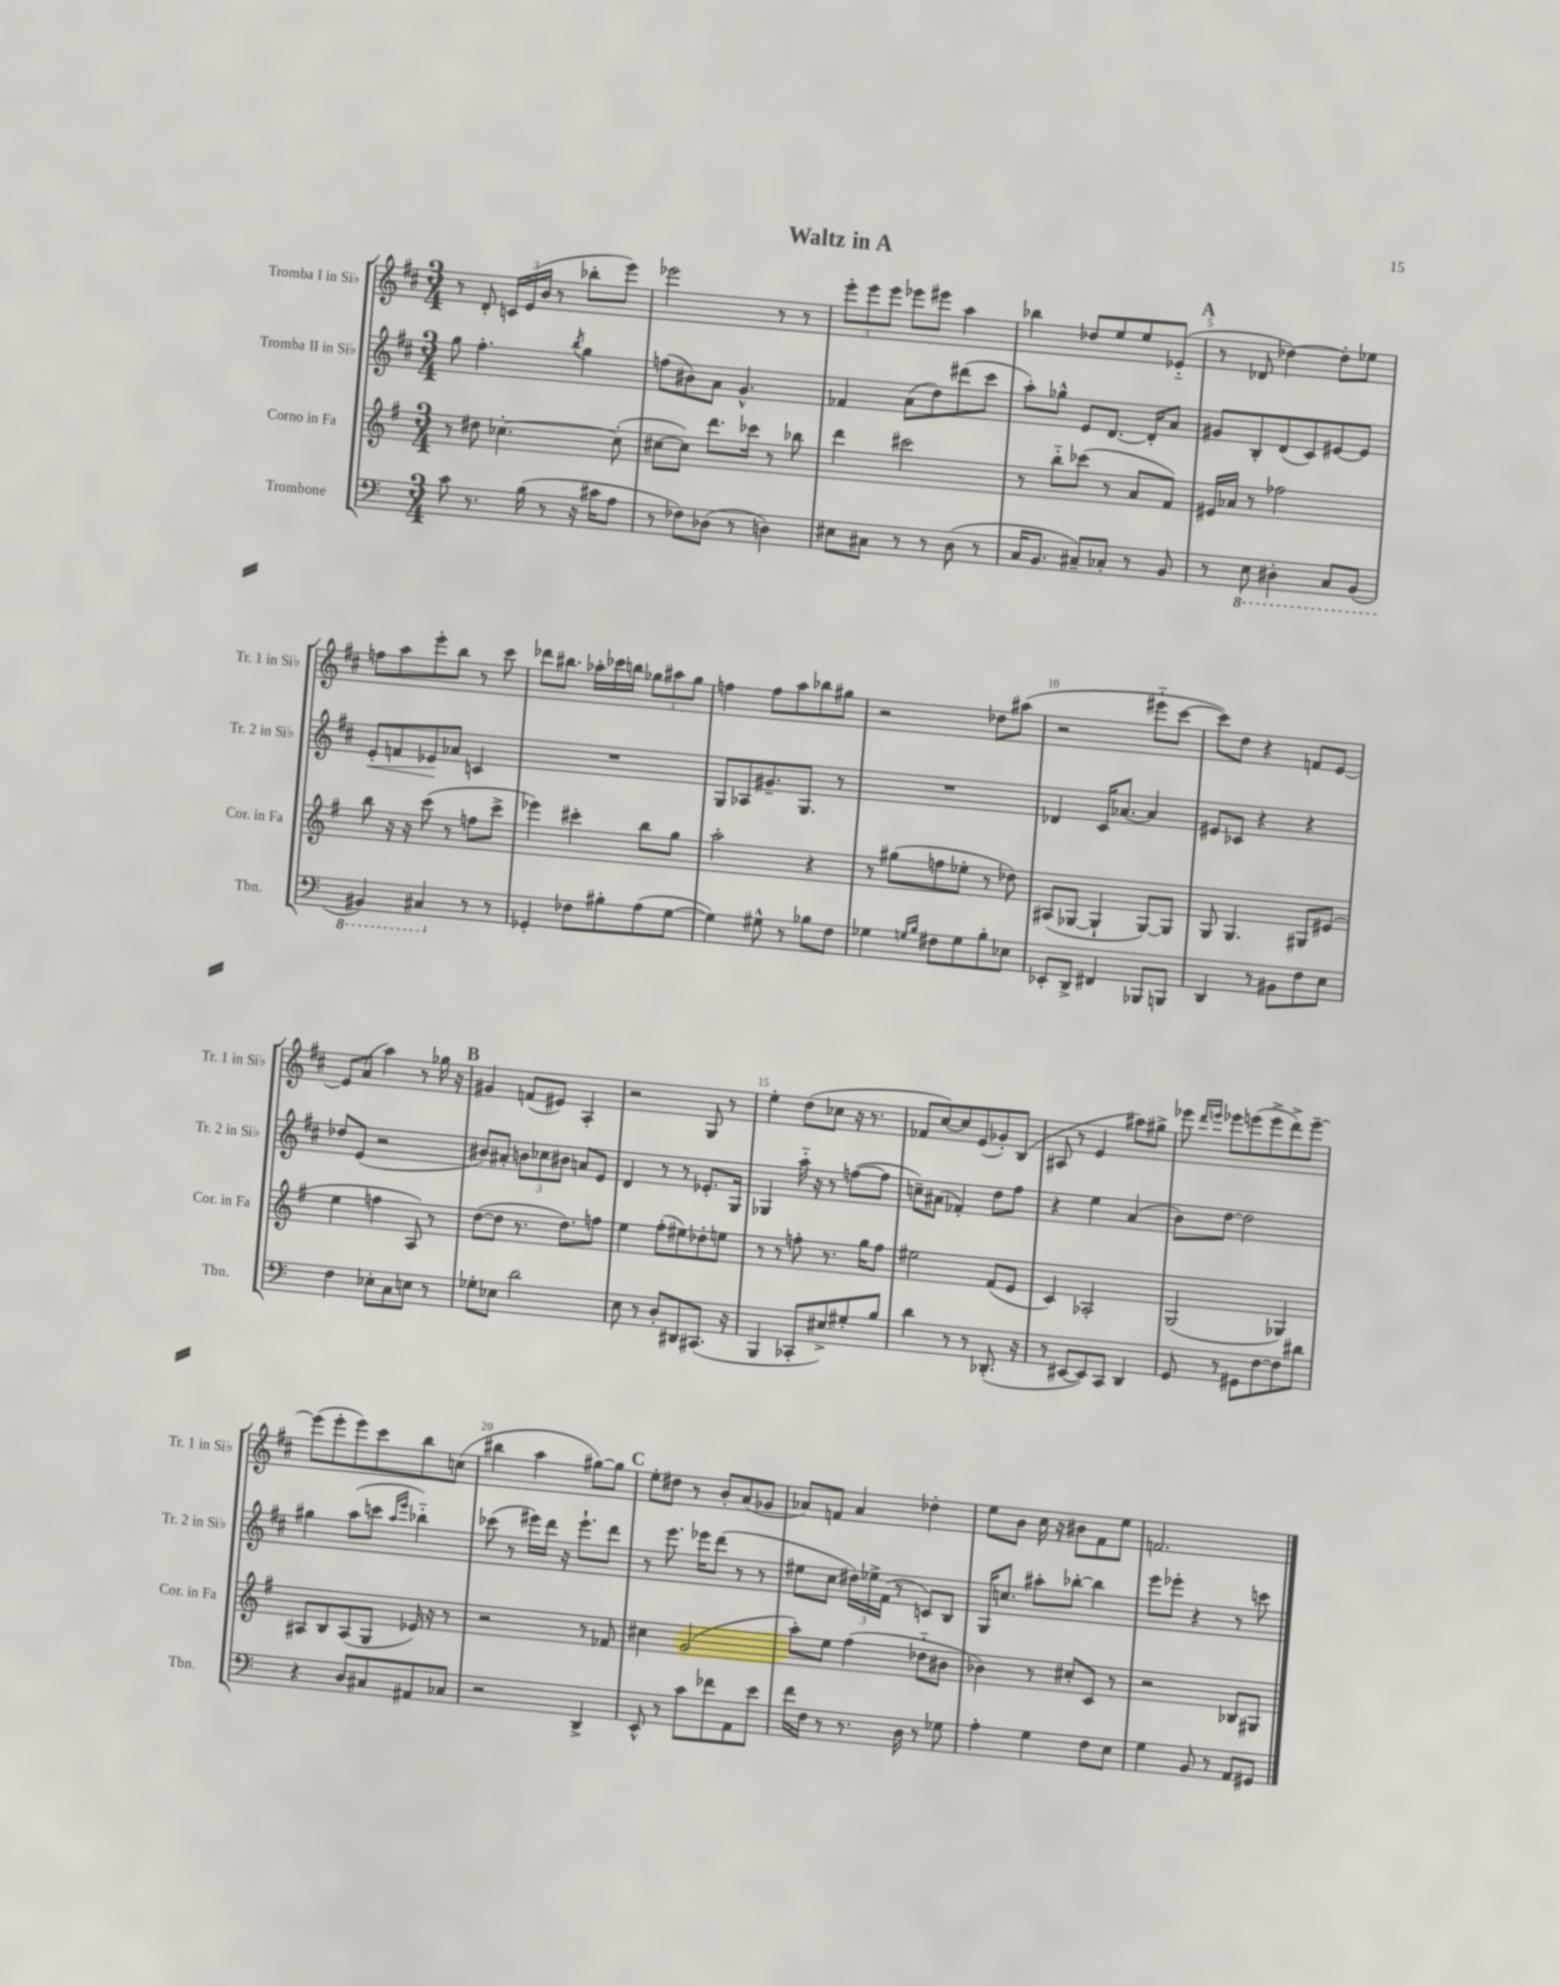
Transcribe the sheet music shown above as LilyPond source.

\header { title = "Waltz in A" }
<<
\new StaffGroup <<
\new Staff = "s0" \with { instrumentName = "Tromba I in Sib" shortInstrumentName = "Tr. 1 in Sib" } {
    \clef treble \key d \major \numericTimeSignature \time 3/4
    r8 d'8-. \tuplet 3/2 { c'16 e'16( b'16 } r8 bes''8-. e'''8) |
    ees'''2 r8 r8 |
    \tuplet 3/2 { e'''8-. e'''8 e'''8 } ees'''8 eis'''8 a''4 |
    bes''4 des''8 e''8 e''8 ees'8-_( |
    \mark \markup { \bold "A" } r8 des'8 des''4~) des''8-. ees''8 |
    f''8 a''8 e'''8-. b''8 r8 cis'''8 |
    des'''8 bis''8. aes''16-. ces'''16 b''16 \tuplet 3/2 { ges''8 ais''8 ges''8 } |
    f''4 f''8 a''8 bes''8 gis''8 |
    r2 des''8 ais''8( |
    r2 eis'''8-_ cis'''8~ |
    cis'''8) d''8 r4 f'8 e'8~ |
    e'8 a'8( a''4) r8 ges''16 r16 |
    \mark \markup { \bold "B" } gis'4 f'8( eis'8) a4-. |
    r2 g8 r8 |
    e''4-. d''8( ces''8 r16 r8. |
    fes'8 cis''8~) cis''8 e'8( ges'8-.) b8( |
    ais8 r8 e'4 ais''8) gis''8-> |
    ees'''8 \grace { d'''16 e'''16 } ees'''8 e'''8( e'''8-> d'''8->) e'''8~-- |
    e'''8( e'''8-. e'''8) cis'''8 b''8 c''8( |
    bis''4 a''4 gis''8~) gis''8 |
    \mark \markup { \bold "C" } e''8-. dis''8 r8 b'8-. a'8( ges'8 |
    aes'8) f'8 aes'4 des''4-. |
    e''8 b'8 cis''16 r16 bis'8 fis'8 e''8 |
    f'2. \bar "|." |
}
\new Staff = "s1" \with { instrumentName = "Tromba II in Sib" shortInstrumentName = "Tr. 2 in Sib" } {
    \clef treble \key d \major \numericTimeSignature \time 3/4
    g''8 fis''4.-. \acciaccatura { b''8 } g''4 |
    f''8( bis'8) a'8 g'4.-^ |
    fes'4 a'8( d''8) dis'''8( cis'''8 |
    a''8-.) ges''8-^ e'8 d'8.~ d'16-. a'8 |
    \mark \markup { \bold "A" } gis'8 b8-. d'8( cis'8) eis'8~ eis'8 |
    e'8-.\< f'8 ees'8\! aes'8 c'4 |
    R2. |
    g8 aes8 gis'8.-- g8. r8 |
    R2. |
    des'4 cis'16 aes'8.~ aes'4 |
    eis'8 ces'8 r4 r4 |
    des''8 e'8( r2 |
    \mark \markup { \bold "B" } bis'8) ais'8-. \tuplet 3/2 { b'8 ces''8 bis'8 } a'8 e'8 |
    d'4 r8 r8 ees'8.-. g16 |
    ges4 a''16-_ r16 r8 f''8~( f''8 |
    c''8--) ais'8( fes'4-.) d''8 fis''8 |
    r4 e''4 a'4( |
    b'8) d''8~ d''2 |
    gis''4 a''8( c'''8 \grace { a''16 e'''16 } bes''4-_) |
    ces'''8( r8 eis'''16) d'''16 r16 eis'''8.-! d'''8 |
    \mark \markup { \bold "C" } r8 e'''8. ees'''16 d'''8( r8 r8 |
    eis''8 cis''8 \tuplet 3/2 { dis''16) ees''16-> fis'16( } r8 c'8) b8 |
    g16 c''8. ais''8-. bes''8~-. bes''4 |
    e'''8 ees'''8-. r4 r8 c'''8 \bar "|." |
}
\new Staff = "s2" \with { instrumentName = "Corno in Fa" shortInstrumentName = "Cor. in Fa" } {
    \clef treble \key g \major \numericTimeSignature \time 3/4
    r8 dis''8 ces''4.~-. ces''8-.( |
    cis''8~ cis''8) d'''8. ces'''16 r8 bes''8 |
    d'''4 cis'''2 |
    r8 b''8-_ ces'''8( r8 a'8 fis'8) |
    \mark \markup { \bold "A" } eis'16 aes'16 r8 fes''2 |
    b''8 r16 r16 c'''8( r8 f''8 c'''8-> |
    ees'''4) cis'''4-. b''8 g''8 |
    a''2-. r4 |
    r8 gis''8( f''8 ees''8-. r8 des''8) |
    ais8( ges8~ ges4-! ges8~) ges8 |
    g8 g4. gis8 eis'8( |
    e''4 f''4 a8) r8 |
    \mark \markup { \bold "B" } d''8~( d''8 r8. d''8.) f''8 |
    e''4 fis''8-.( eis''8) des''8-. e''8 |
    r8 r8 f''8-. r8. g''16 f''8 |
    eis''2 fis'8( e'8 |
    c'4) aes2-. |
    g2( ges4) |
    ais8 b8 ais8( g8 ees'16) r16 r8 |
    r2 r8 fes'8 |
    \mark \markup { \bold "C" } cis''4 g'2( |
    a''8-.) e''8 fis''4( des''8-_ bis'8 |
    bes'4) r8 cis''8-. c'8 r8 |
    r2 bes8 gis8 \bar "|." |
}
\new Staff = "s3" \with { instrumentName = "Trombone" shortInstrumentName = "Tbn." } {
    \clef bass \key c \major \numericTimeSignature \time 3/4
    c'8 r8. b16( r8 r16 cis'16 a8 |
    r8 fes8) des8( r8 d4) |
    eis8 cis8 r8 r8 d8( r8 |
    c16 b,8. cis8--) ces8-. r8 b,8 |
    \mark \markup { \bold "A" } r8 \ottava #-1 e,8 dis,4-. c,8 b,,8( |
    bis,,4) cis,4 \ottava #0 r8 r8 |
    ges,4-. fes8 bis8-. a8( g8~ |
    g4) gis8-^ r8 bes8 f8 |
    ges4 \grace { g16 b16 } fis8 g8 b8-. ees8 |
    ees,8-. d,8-> fis,4 bes,,8 b,,8 |
    d,4 r8 bis,8 f8 e8 |
    f4 ees8-. c8 e8 r8 |
    \mark \markup { \bold "B" } ges8-. ees8 d'2 |
    e8 r8 d8-. dis,8 cis,8.( r16 |
    b,,4 ces,8-. eis8->) gis8-. b8 |
    d'4 r8 r8 des,8.-.( r16 |
    r8 eis,8~ eis,8) c,8 d,4 |
    g,8 r8 gis,8 f8~ f8 dis'8 |
    r4 d8 cis8 ais,8 ces8 |
    r2 d,4-> |
    \mark \markup { \bold "C" } e,8-^ r8 c'8 fes'8 a,8 e'8 |
    f'16 f16 r8 r8. d16 r8 ges8 |
    a4-. g4 f8 e8 |
    g4 b,8 r8 a,8 gis,8 \bar "|." |
}
>>
>>
\layout { \context { \Score \override BarNumber.break-visibility = ##(#f #t #t) barNumberVisibility = #(every-nth-bar-number-visible 5) } }
